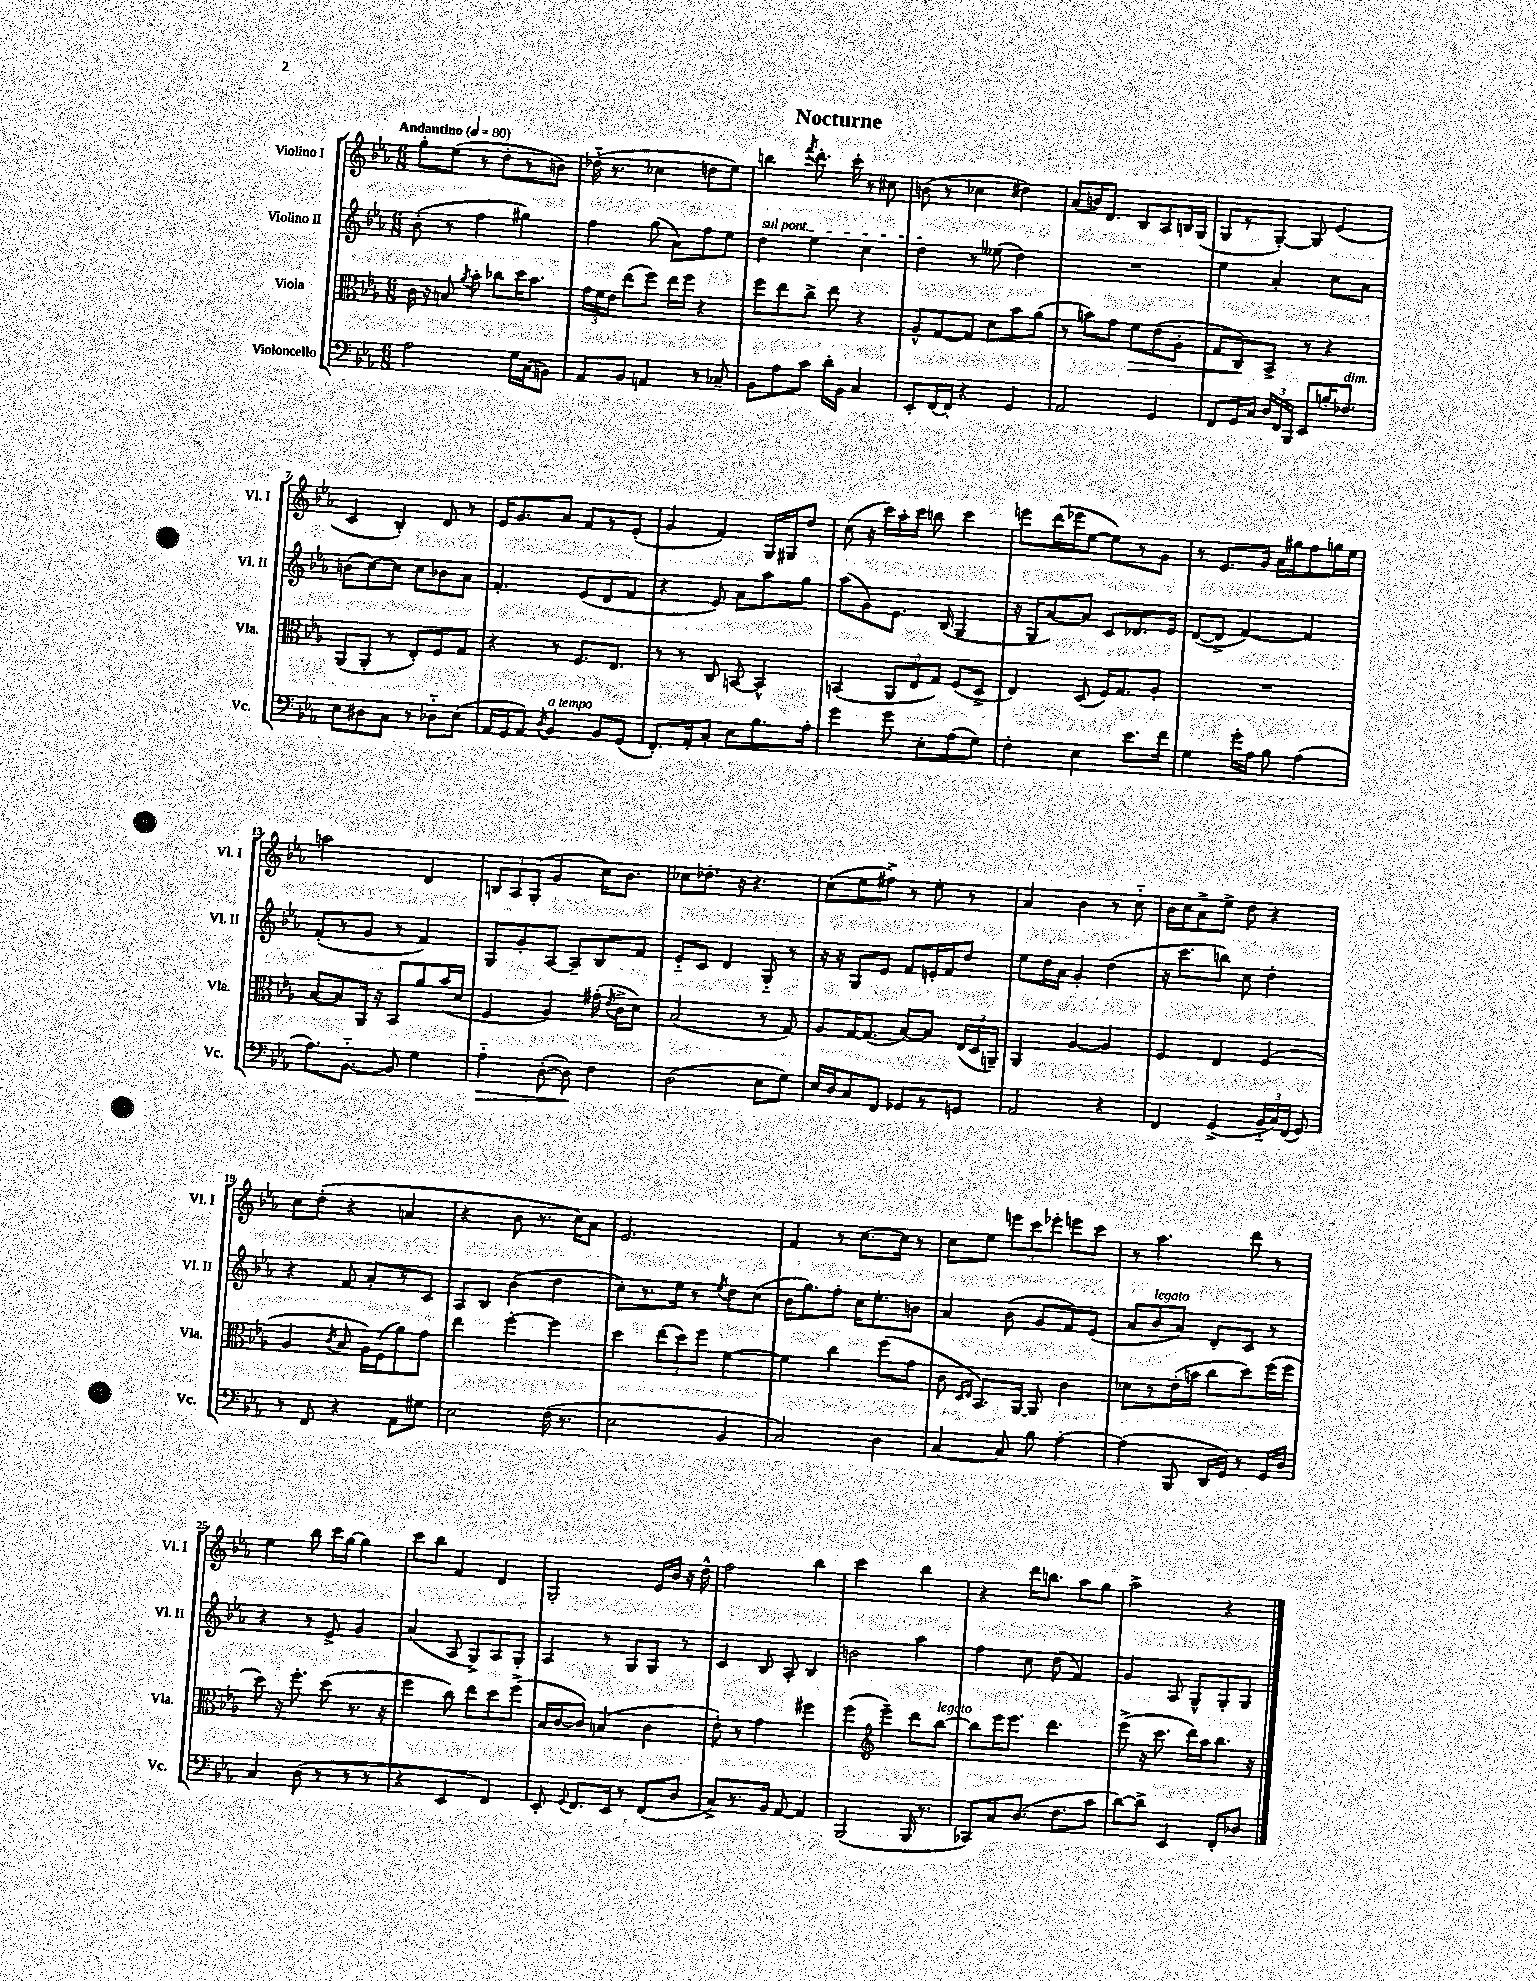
\header { title = "Nocturne" }
<<
\new StaffGroup <<
\new Staff = "s0" \with { instrumentName = "Violino I" shortInstrumentName = "Vl. I" } {
    \clef treble \key ees \major \numericTimeSignature \time 6/8 \tempo "Andantino" 4 = 80
    \autoBeamOff g''8[-. ees''8]( r8 d''8[-. r8 b'8]) |
    des''16-_( r8. ces''4 d''8[ ees''8]) |
    b''4 \acciaccatura { f'''8 } d'''8.-. c'''16-. r8 cis''8 |
    b'8( r8 ces''4 dis''4) |
    aes'8[( b'16) d'8.] bes8[ aes8 b16 g16]( |
    g8[ r8 g8]~-.) g8 ees'4( |
    c'4 bes4-.) d'8 r8 |
    ees'16[ g'8. aes'8] f'8[ r8 ees'8]-.( |
    g'4 f'4) g16[ gis16 d''8] |
    c''8( r16 c'''16[) aes''16-. c'''16] b''8 c'''4 |
    e'''8[ d'''16( ees'''16 ees''8]~ ees''8[) r8 g'8] |
    r8 ees'8.[ g'16] aes'16[ gis''16 f''8 g''16 ees''16] |
    a''2 d'4 |
    \tuplet 3/2 { b8[ aes8 g8]-.( } g'4 c''16[) bes'8.] |
    ces''8[ des''8.]-. r16 r4. |
    c''8[( ees''8 fis''8]->) r8 ees''8-. r8 |
    aes'4 bes'4 r8 c''8-_ |
    bes'16[ c''16 aes'8-> ees''8]-> d''8 r4 |
    c''8[ d''8]-.( r4 a'4 |
    r4 bes'8 r8. c''16[) aes'8] |
    ees'2. |
    f'4 r8 c''8.[~ c''16] r8 |
    c''8[ ees''8] \tuplet 3/2 { e'''8[ c'''8 ees'''8]-. } e'''8[ c'''8] |
    r8 aes''4. d'''8 r8 |
    ees''4 bes''8 c'''16[ g''16]~ g''4 |
    c'''8[ bes''8] f'4 d'4 |
    g2-. ees'16[ bes'16] r16 d''16-^ |
    f''2 bes''4 |
    c'''2 bes''4 |
    r4 d'''16[ b''8.] aes''8[ g''8] |
    aes''2-> r4 \bar "|." |
}
\new Staff = "s1" \with { instrumentName = "Violino II" shortInstrumentName = "Vl. II" } {
    \clef treble \key ees \major \numericTimeSignature \time 6/8
    \autoBeamOff bes'8-.( r8 f''4 gis''4) |
    f''4 g''8( aes'8[) f''8 ees''8] |
    \once \override TextSpanner.bound-details.left.text = \markup { \italic "sul pont." } d''4\startTextSpan ees''4 c''4 |
    d''4\stopTextSpan r8 eeses''8( d''4) |
    R2. |
    ees''4 aes'4-. c''8[ aes'8] |
    b'8[( c''8~) c''8] c''8[ bes'8 aes'8] |
    f'4.-. ees'8[( d'8 f'8] |
    r4 ees'8) aes'8[ aes''8 g''8] |
    aes''8[( g'8) ees'8.] bes16( g4 |
    r16 g16[ aes'8~) aes'8] c'8[ des'8. ees'16] |
    d'8[~( d'8]-> f'4~) f'4 |
    f'8[-.( r8 g'8] r8 f'4) |
    g8[ g'8-. aes8]~ aes8[-- bes8 f'8] |
    ees'8[-_ c'8] d'4 g8-_ r8 |
    r16 r16 g8[ ees'8] f'8[ e'16-. f'16 d''8] |
    ees''8[ d''16 aes'16] g'4-. d''4( |
    r16 c'''8.[ b''8]) c''8 d''4-. |
    r4 f'8 aes'8[-. r8 c'8] |
    aes8[ bes8] bes'4( d''4 |
    c''8[-.) r8. ees''16] r8 \acciaccatura { ees''8 } d''8[ c''8]( |
    bes'16[ g''8.) f''8]-. c''16[ ees''8.-. b'8] |
    aes'4 bes'8( g'8[ f'8) ees'8]( |
    aes'8[ bes'8^\markup { \italic "legato" } aes'8]) d'8[-. c'8] r8 |
    r4 r8 ees'8-> g'4 |
    aes'4( aes8 g8[->) aes8 g8]-. |
    aes4 r8 g8[ g8] r8 |
    c'4 bes8 aes8-. bes4 |
    b'2 aes''4 |
    f''4 c''8 d''8( f'4) |
    g'4 aes8 g8[-^ g8-. g8] \bar "|." |
}
\new Staff = "s2" \with { instrumentName = "Viola" shortInstrumentName = "Vla." } {
    \clef alto \key ees \major \numericTimeSignature \time 6/8
    \autoBeamOff c'16 r16 b8 \acciaccatura { aes'8 } bes'8-. ces''8[ d''16 bes'8.] |
    \tuplet 3/2 { g'16[ f'16 ees'16] } ees''8[( f''8]) ees''16[ f''16] r4 |
    f''8[ ees''8 c''8]-> ees''8 r4 |
    aes8[-^ g8~ g8] d'8[ bes'8 aes'8]( |
    r8 b'8[) g'8] f'8[\> ees'8( aes8]-. |
    g8[ c8\!) bes,8]-> r8 r4 |
    aes,8[( aes,8]-. r8 ees8[-.) f8 g8] |
    r4 r8 f8.[ ees8.] |
    r8 r8 c8 b,8~ b,4-^ |
    b,4( \tuplet 3/2 { aes,8[ ees8 g8]) } f8[( d8]-> |
    ees4) d8( f16[) g8. aes8]-. |
    R2. |
    bes8[~ bes8 aes,16] r16 bes,8[ aes'8 bes'16( d'16] |
    f4 aes4) gis'16-.( \acciaccatura { ees'8 } c'16[-> d'8]) |
    bes2( r8 g8) |
    aes8[ g16~ g8.]( bes8[~) bes8] \tuplet 3/2 { ees16[( d16 a,16]--) } |
    aes,4 aes4~ aes4 |
    f4 ees4 f4( |
    aes4 \acciaccatura { c'8 } bes8 aes16[) f16( aes'8) g'8] |
    ees''4 f''4~-. f''4 |
    d''4 \tuplet 3/2 { ees''8[( d''8) f''8] } f'4~ |
    f'4 c''4 f''8[( g'8] |
    c'8 \grace { d16[ ees16] } bes,8.[) aes,16]~ aes,8 c'4 |
    des'8[ r8 ees'16-.( b'16] c''8[ d''8) f''16( f''16] |
    d''8) r16 f''8.-. d''8( r8. r16 |
    f''4 c''8) ees''8[ d''8 f''8]->( |
    bes16[ c'16~ c'8]) b4( c'4 |
    ees'8-.) r8 g'4 fis''4 |
    f''4( \clef treble ees'''4--) d'''8[ bes''8]~^\markup { \italic "legato" } |
    bes''8[ ees'''16 ees'''8.] d'''4. |
    ees'''8->( r16 c'''8. d'''16[) aes''16 bes''8.] r16 \bar "|." |
}
\new Staff = "s3" \with { instrumentName = "Violoncello" shortInstrumentName = "Vc." } {
    \clef bass \key ees \major \numericTimeSignature \time 6/8
    \autoBeamOff aes2 g16[ c16( b,8]) |
    aes,8[ bes,8] a,4 r8 ces8-- |
    bes,8[ aes8 c'8] d'16[-. bes,16] c4 |
    ees,8[-. f,16~ f,16]-. r4 g,4 |
    aes,2 g,4 |
    f,8[ g,16 c16] \tuplet 3/2 { d16[ f,16 bes,,16] } ees,8[ b16-. fes8.]^\markup { \italic "dim." } |
    ees8[ dis8 c8] r8 des8[-_ ees8]( |
    aes,16[ g,16 aes,8]) \acciaccatura { d8 } bes,4^\markup { \italic "a tempo" } bes,8[ g,8]( |
    f,8.[-.) aes,16-. c8]-. ees8[ bes8. aes16]-. |
    g'4 g'8 ees8[-. aes8( g8]) |
    f4-. ees4 ees'8.[ f'16] |
    g4 g'16[-. aes16] bes8 aes4( |
    aes8.[) bes,8.]~-_ bes,8 g4 |
    aes4-_\> d8~-.( d8\!) f4 |
    d2( ees8[ g8]) |
    ees16[ d16 c8 f,8] ges,8[ r8 g,8] |
    aes,2 r4 |
    f,4 g,4->( \tuplet 3/2 { bes,16[-_ c16) f,16]( } g,8) |
    r8 f,8 r4 aes,8[ gis8] |
    ees2 f16( r8. |
    ees2 bes,4 |
    c2) d4 |
    c4~ c8 bes8 aes4~-. |
    aes4( bes,,8 d,16[ g,16]) r8 g,16[ d16] |
    c4 d8( r8 r8 r8 |
    r4 ees,4 f,4) |
    ees,8-. \appoggiatura { g,8 } f,8.[ ees,16] r8 f,8[( d8] |
    c8[->) r8. bes,16] aes,8~ aes,4 |
    bes,,2( bes,,16 r8. |
    ces,8[) c8 d8.]( f8.[ c'8] |
    d'8[~) d'8]-> ees,4 f,8[-. des8] \bar "|." |
}
>>
>>
